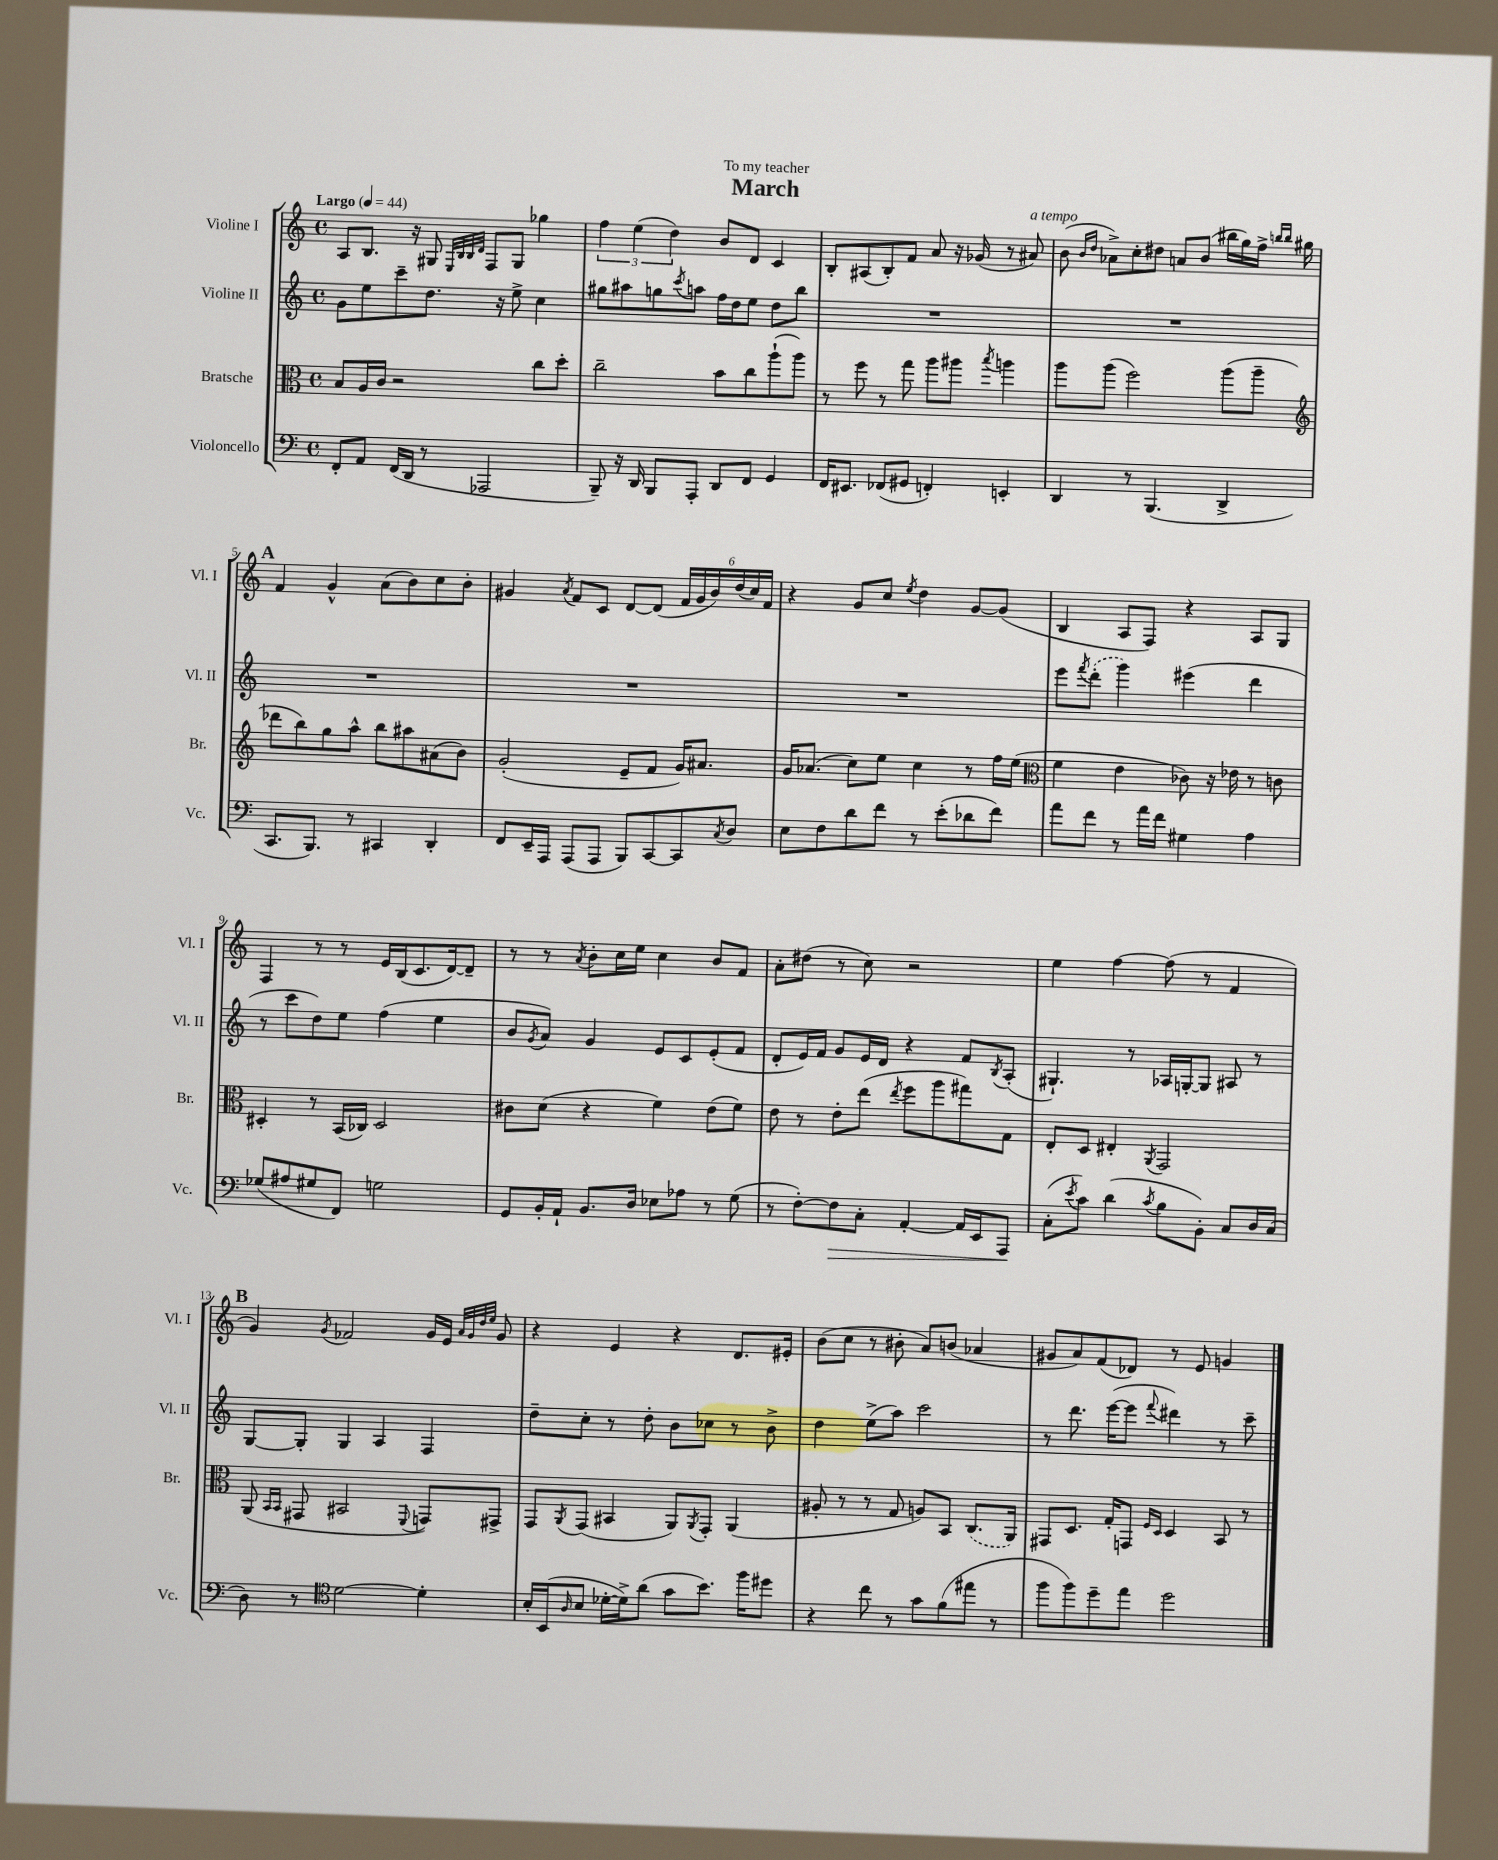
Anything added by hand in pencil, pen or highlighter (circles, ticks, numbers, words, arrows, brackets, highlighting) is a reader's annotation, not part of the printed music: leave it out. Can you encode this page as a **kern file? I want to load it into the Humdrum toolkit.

**kern	**kern	**kern	**kern
*staff4	*staff3	*staff2	*staff1
*clefF4	*clefC3	*clefG2	*clefG2
*k[]	*k[]	*k[]	*k[]
*M4/4	*M4/4	*M4/4	*M4/4
*met(c)	*met(c)	*met(c)	*met(c)
*MM44	*MM44	*MM44	*MM44
8FF'	8B	8g	8A
8AA	16A	8ee	8.B
.	16c	.	.
(16FF	2r	8ccc~	.
16DD	.	.	16r
8r	.	8.dd	8G#
.	.	.	32qqE
.	.	.	32qqB
.	.	.	32qqB
.	.	.	32qqd
2AAA-	.	.	8F
.	.	16r	.
.	.	8ee^	8G#
.	8cc	4cc	4gg-
.	8dd'	.	.
=	=	=	=
8BBB~)	2cc~	8gg#	6ff
16r	.	8aa#	.
.	.	.	(6ee
16DD	.	.	.
8BBB	.	8gg	.
.	.	.	6dd)
.	.	8qccc	.
8AAA'	.	8aa	.
8DD	8b	16ff	8b
.	.	16dd	.
8FF	8cc	8ee	8d
4GG	(8aa`	8dd	4c
.	8aa)	8bb	.
=	=	=	=
16FF	8r	1r	8B'
8.EE#	.	.	.
.	8ff	.	(8A#
(8FF-	8r	.	8B')
8GG#	8gg	.	8f
4FF')	8aa	.	8a
.	8aa#	.	16r
.	.	.	(16g-
.	8qbb	.	.
4EE'	4aa	.	8r
.	.	.	8a#)
=	=	=	=
4DD	8aa	1r	(8b
.	.	.	16qqb
.	.	.	16qqdd
.	(8aa	.	8a-^)
8r	2ff)	.	8cc'
(4.BBB	.	.	8dd#
.	.	.	8a
.	.	.	(8b
4DD^	(8aa	.	16bb#
.	.	.	16gg)
.	8aa~	.	16ff^
.	.	.	16qqbb
.	.	.	16qqbb
.	.	.	16gg#
=	=	=	=
*	*clefG2	*	*
8.CC	8ddd-	1r	4f
.	8bb)	.	.
8.BBB)	.	.	.
.	8gg	.	4g^^
8r	8aa^^	.	.
4CC#	8bb	.	(8a
.	8aa#	.	8b)
4DD'	(8a#	.	8cc
.	8b)	.	8b'
=	=	=	=
8FF	(2g'	1r	4g#
16EE~	.	.	.
16AAA	.	.	.
.	.	.	8qa
(8AAA	.	.	8f
8AAA	.	.	8c
8BBB)	8e~	.	[8d
[8CC	8f	.	(8d]
8CC]	16g)	.	24f
.	.	.	24g#
.	8.a#	.	.
.	.	.	24b)
8qC	.	.	.
8D	.	.	(24dd
.	.	.	24cc)
.	.	.	24f
=	=	=	=
8E	16g	1r	4r
.	(8.a-	.	.
8F	.	.	.
8d	8cc)	.	8g
8f	8ee	.	8cc
.	.	.	8qee
8r	4cc	.	4dd
(8e'	.	.	.
8d-	8r	.	[8g
8f)	16ff	.	(8g]
.	(16ee	.	.
=	=	=	=
*	*clefC3	*	*
8a	4f	8eee	4B
.	.	8qfff	.
8f	.	(8ddd'	.
8r	4e	4ggg)	8A
16a	.	.	8F)
16f	.	.	.
4G#	8c-)	(4eee#	4r
.	16r	.	.
.	16e-	.	.
4A	8r	4ddd	8A
.	8c	.	8G
=	=	=	=
(8G-	4D#'	8r	4F
8A#	.	8ccc	.
8G#	8r	8dd)	8r
8FF)	(16BB	8ee	8r
.	16C-)	.	.
2G	2D#	(4ff	16e
.	.	.	(16B
.	.	.	8.c
.	.	4ee	.
.	.	.	[16d)
.	.	.	8d~]
=	=	=	=
8GG	8c#	8b	8r
.	.	8qg	.
16BB'	(8d	8a)	8r
16AA`	.	.	.
.	.	.	8qa
8.BB	4r	4g	8b'
.	.	.	16cc
16D	.	.	16ee
8E-	4f)	8e	4cc
8A-	.	8c	.
8r	(8e	(8e'	8b
(8G	8f)	8f	8f
=	=	=	=
8r	8e	8d'	8a'
[8F')	8r	16e)	(8dd#
.	.	16f	.
8F]	8e'	8g	8r
8C'	(8ee	16e	8cc)
.	.	16d	.
.	8qee	.	.
[4AA'	8ff	4r	2r
.	8aa	.	.
16AA]	8gg#)	8f	.
16EE	.	.	.
.	.	8qB	.
8AAA	8G	(8A'	.
=	=	=	=
(8C'	8E'	4.G#`)	4ee
8qe	.	.	.
8c)	8D	.	.
(4d	4E#'	.	[4ff
.	.	8r	.
8qc	8qAA	.	.
8B	2GG	16A-	(8ff]
.	.	[16G'	.
8BB')	.	8G]	8r
8C	.	8A#	4f
16D	.	8r	.
(16C	.	.	.
=	=	=	=
8D)	(8AA	[8G	4g)
.	16qqBB	.	.
.	16qqBB	.	.
8r	8GG#	8G']	.
*clefC4	*	*	*
.	.	.	8qg
[2d	2BB#	4G	2f-
.	.	4A	.
.	8qqFF	.	.
4d']	8GG)	4F	16g
.	.	.	16e
.	.	.	32qqa
.	.	.	32qqg
.	.	.	32qqdd
.	.	.	32qqee
.	8GG#^	.	8g
=	=	=	=
16B'	8GG	8dd~	4r
(16BB	.	.	.
16qqA	8qAA	.	.
8B	(8GG	8cc'	.
[16d-'	4BB#	8r	4e
16d-^])	.	.	.
(8a	.	8dd'	.
8g	8AA)	8b	4r
.	8qAA	.	.
8.b)	8GG'	8cc-	.
.	(4AA	8r	8.d
16ff	.	.	.
8dd#	.	8b^	.
.	.	.	16e#'
=	=	=	=
4r	8A#'	4dd	(8b
.	8r	.	8cc
8cc	8r	(8ee^	8r
8r	8G	8aa)	8b#'
8g	8A)	2ccc	8a)
(8f	8BB	.	(8b
8ee#	(8.C	.	4a-
8r	.	.	.
.	16AA)	.	.
=	=	=	=
8ff	8GG#	8r	8g#
8ff)	8.D	8.ddd	8a)
8dd~	.	.	(8f
.	16G'	([16eee	.
8ee	8GG	8eee]	8d-)
.	16qqF	.	.
.	16qqD	8qqfff	.
2dd	4D	4ddd#)	8r
.	.	.	8e
.	8BB	8r	4g
.	8r	8ccc~	.
==	==	==	==
*-	*-	*-	*-
